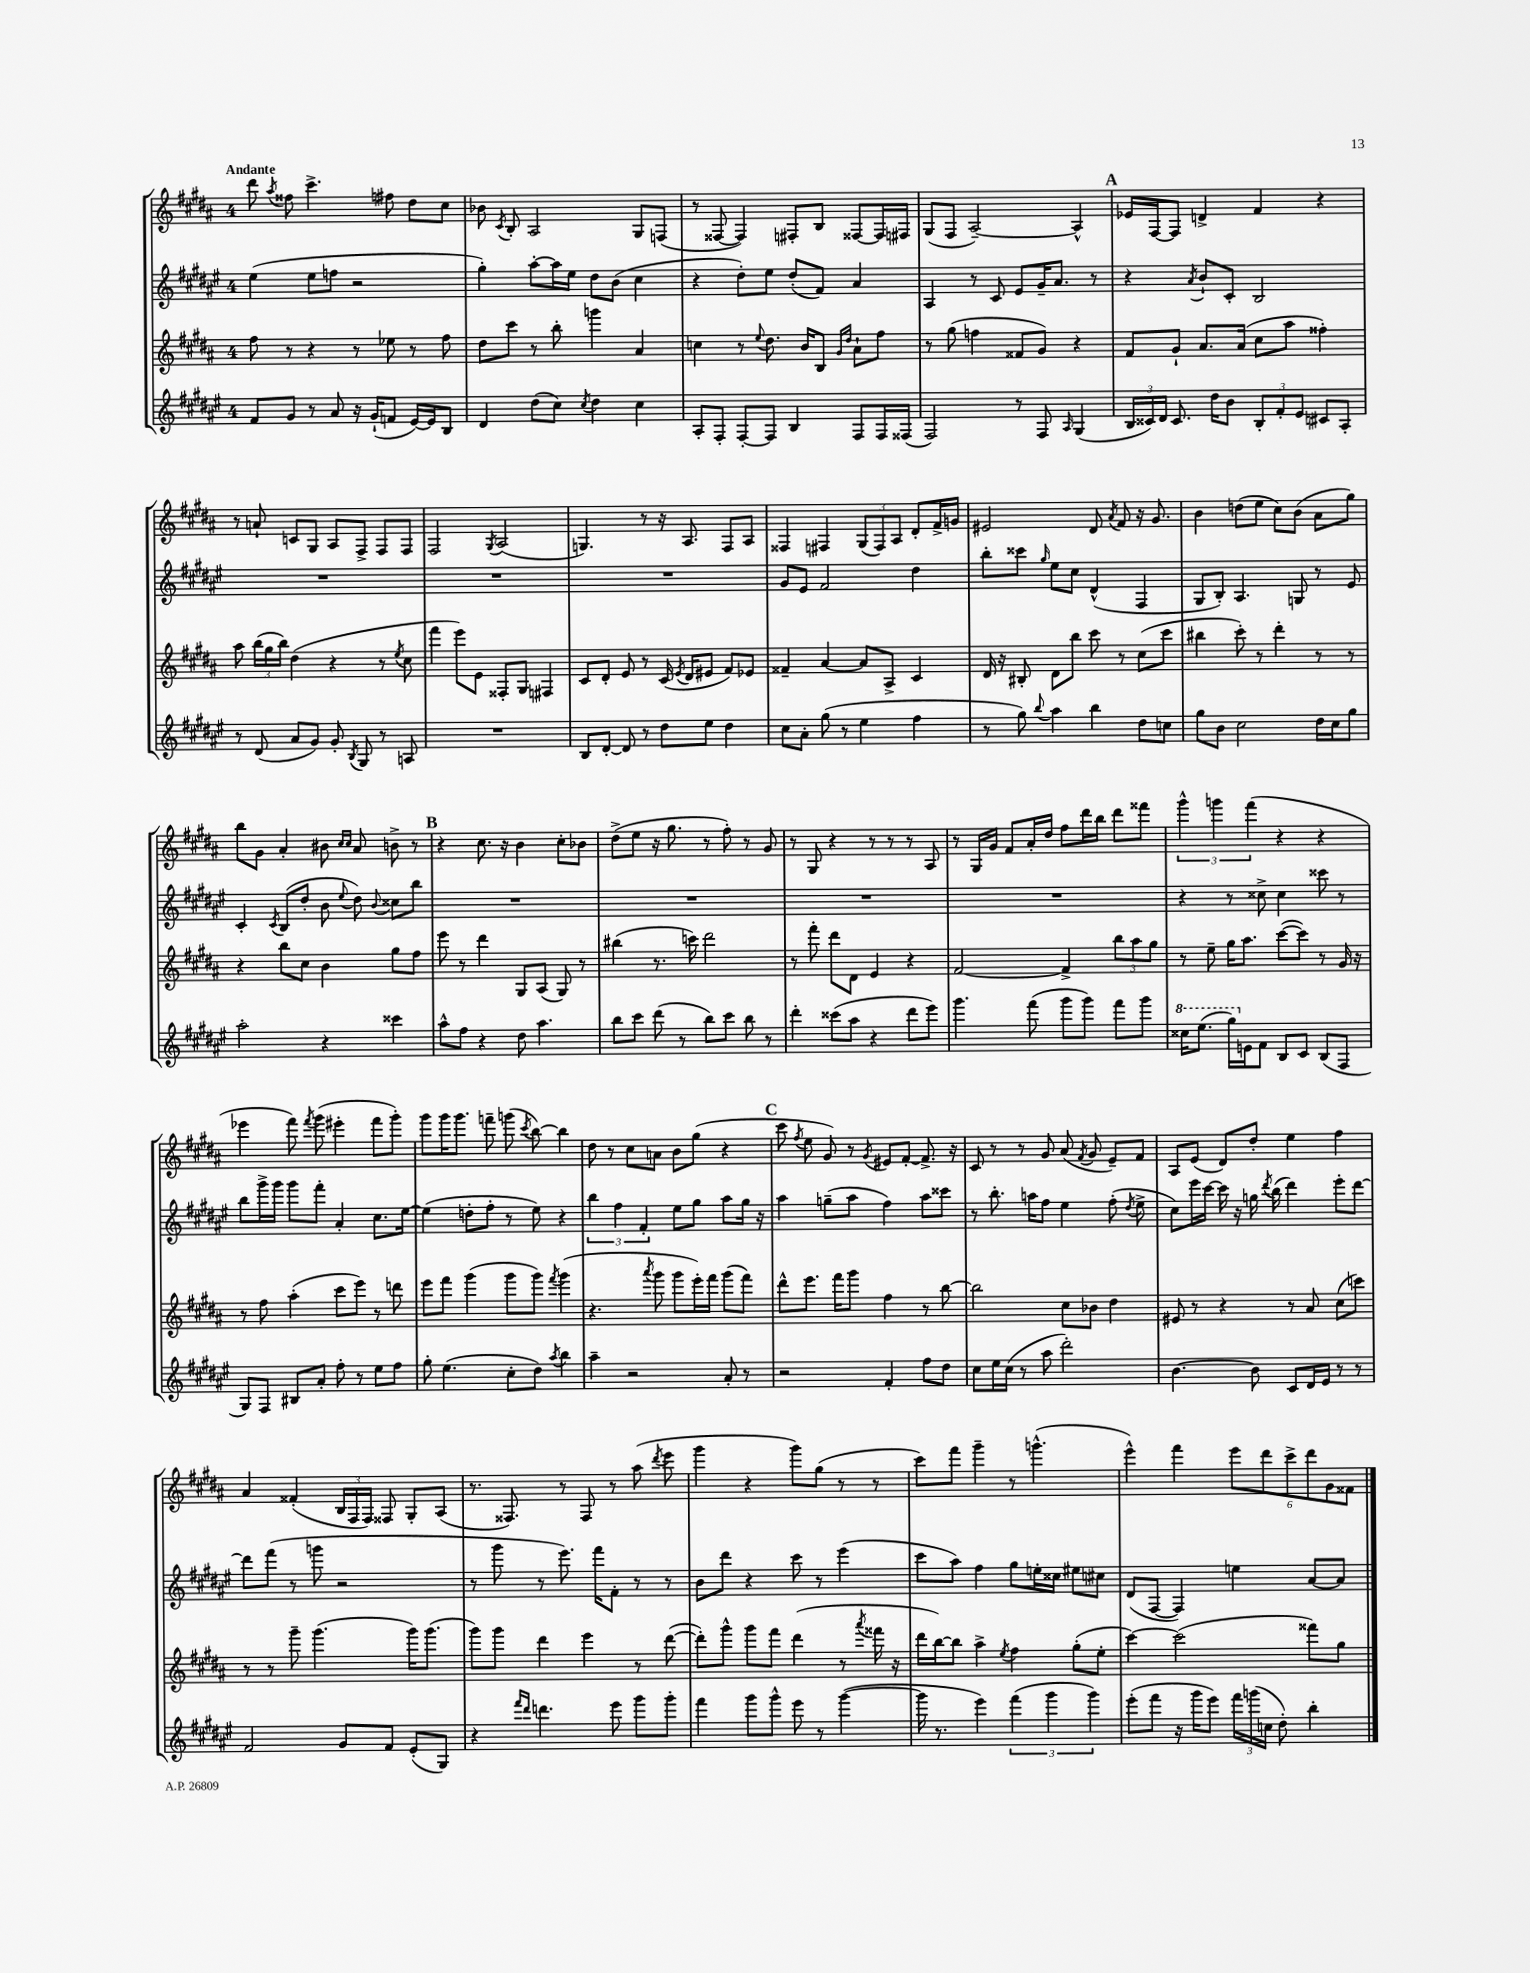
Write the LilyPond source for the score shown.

<<
\new StaffGroup <<
\new Staff = "s0" {
    \clef treble \key b \major \once \override Staff.TimeSignature.style = #'single-digit \time 4/4 \tempo "Andante"
    \autoBeamOff dis'''8 \acciaccatura { ais''8 } fisis''8 cis'''4.-> fis''8 dis''8[ cis''8] |
    bes'8 \acciaccatura { cis'8 } b8-. ais2 gis8[ f8]( |
    r8 fisis8~ fisis4) fis8[-. b8] fisis8[~ fisis16 fis16] |
    gis8[( fis8] ais2~--) ais4-^ |
    \mark \markup { \bold "A" } ees'16[ fis16~ fis8] d'4-> fis'4 r4 |
    r8 a'8-! c'8[ gis8] ais8[ fis8]-> fis8[ fis8] |
    fis2 \acciaccatura { gis8 } ais2( |
    g4.) r8 r16 ais8. fis8[ ais8] |
    fisis4 fis4 \tuplet 3/2 { gis8[( fis8) ais8] } dis'8[-. fis'16-> g'16] |
    eis'2 dis'8 \acciaccatura { ais'8 } fis'8 r16 gis'8. |
    b'4 d''8[( e''8] cis''8[) b'8]( ais'8[ gis''8]) |
    b''8[ gis'8] ais'4-. bis'8 \grace { cis''16[ cis''16] } ais'8 b'8-> r8 |
    \mark \markup { \bold "B" } r4 cis''8. r16 b'4 cis''8[-. bes'8] |
    dis''8[->( e''8] r16 gis''8. r8 fis''8-.) r8 gis'8 |
    r8 gis8 r4 r8 r8 r8 ais8 |
    r8 gis16[ gis'16] fis'8[ ais'16-. dis''16] fis''8[ dis'''16 b''16] dis'''8[ fisis'''8] |
    \tuplet 3/2 { gis'''4-^ g'''4 fis'''4( } r4 r4 |
    ees'''4 fis'''8) \acciaccatura { fis'''8 } gis'''8( eis'''4-. fis'''8[ gis'''8]-.) |
    gis'''8[ gis'''16 gis'''8.] f'''8-- g'''8( \acciaccatura { cis'''8 } b''8~) b''4 |
    dis''8 r8 cis''8[ a'8] b'8[ gis''8]( r4 |
    \mark \markup { \bold "C" } cis'''8 \acciaccatura { fis''8 } e''8 gis'8) r8 \acciaccatura { gis'8 } eis'8[ fis'8]~-. fis'8.-> r16 |
    cis'8 r8 r8 gis'8 ais'8( \acciaccatura { fis'8 } gis'8 e'8[--) fis'8] |
    ais8[ e'8]( dis'8[) dis''8]-. e''4 fis''4 |
    ais'4 fisis'4-.( \tuplet 3/2 { b16[ fis16 fis16]) } fisis8 gis8[-. ais8]( |
    r8. fisis8.) r8 fisis8 r8 ais''8( \acciaccatura { dis'''8 } e'''8 |
    gis'''4 r4 gis'''8[) gis''8]( r8 r8 |
    cis'''8[) fis'''8] gis'''4-- r8 g'''4.-^( |
    e'''4-^) fis'''4 \tuplet 6/4 { e'''8[ dis'''8 cis'''8-> dis'''8 gis'8 fisis'8] } \bar "|." |
}
\new Staff = "s1" {
    \clef treble \key fis \major \once \override Staff.TimeSignature.style = #'single-digit \time 4/4
    \autoBeamOff eis''4( eis''8[ f''8] r2 |
    gis''4-.) ais''8[~-. ais''16 eis''16] dis''8[ b'8]( cis''4 |
    r4 dis''8[-.) eis''8] dis''8[-.( fis'8]) ais'4 |
    ais4 r8 cis'8 eis'8[ gis'16-- ais'8.] r8 |
    \mark \markup { \bold "A" } r4 \acciaccatura { ais'8 } b'8[-! cis'8]-. b2 |
    R1 |
    R1 |
    R1 |
    gis'8[ eis'8] fis'2 dis''4 |
    b''8[-. cisis'''8] \grace { gis''16 } eis''8[ cis''8] dis'4-^( fis4 |
    gis8[ b8]-.) ais4. g8 r8 eis'8 |
    cis'4-. \acciaccatura { cis'8 } b8[( dis''8]-. b'8 \appoggiatura { eis''8 } dis''8) \appoggiatura { b'8 } cisis''8[ b''8] |
    \mark \markup { \bold "B" } R1 |
    R1 |
    R1 |
    R1 |
    r4 r8 cisis''8-> cisis''4 cisis'''8 r8 |
    b''8[ gis'''16-> gis'''16] gis'''8[ fis'''8]-. ais'4-. cis''8.[ eis''16]~ |
    eis''4( d''8[-. fis''8]-. r8 eis''8) r4 |
    \tuplet 3/2 { b''4 fis''4 fis'4-. } eis''8[ gis''8] ais''8[ gis''16] r16 |
    \mark \markup { \bold "C" } ais''4 g''8[--( ais''8] fis''4) ais''8[ cisis'''8] |
    r8 b''8.-. a''16[ fis''8] eis''4 fis''8-.( \acciaccatura { dis''8 } eis''8-> |
    cis''8[) eis'''16 cis'''16]~ cis'''16 r16 g''16 \acciaccatura { dis'''8 } b''16( dis'''4) eis'''8[-. dis'''8]~ |
    dis'''8[ fis'''8]( r8 g'''8 r2 |
    r8 gis'''8 r8 eis'''8.) fis'''16[ fis'8]-. r8 r8 |
    b'8[ dis'''8] r4 cis'''8 r8 eis'''4( |
    cis'''8[ ais''8]) fis''4 gis''8[ e''16-. cisis''16] eis''8[ cis''8] |
    dis'8[( fis8]~ fis4) e''4 ais'8[~ ais'8] \bar "|." |
}
\new Staff = "s2" {
    \clef treble \key b \major \once \override Staff.TimeSignature.style = #'single-digit \time 4/4
    \autoBeamOff fis''8 r8 r4 r8 ees''8 r8 fis''8 |
    dis''8[ cis'''8] r8 b''8-. g'''4 ais'4 |
    c''4 r8 \appoggiatura { e''8 } dis''8. b'16[ b8] \grace { gis'16[ dis''16] } ais'8[-! fis''8] |
    r8 gis''8( f''4 fisis'8[ gis'8]) r4 |
    \mark \markup { \bold "A" } fis'8[ gis'8]-! ais'8.[ ais'16]( cis''8[ ais''8] fisis''4-.) |
    ais''8 \tuplet 3/2 { b''16[( gis''16 b''16]) } dis''4( r4 r8 \acciaccatura { e''8 } cis''8 |
    fis'''4 e'''8[) e'8] fisis8[-. gis8] fis4 |
    cis'8[ dis'8]-. e'8 r8 cis'16( \acciaccatura { e'8 } dis'16[ eis'8] fis'8[) ees'8] |
    fisis'4-- ais'4~ ais'8[ ais8]-> cis'4 |
    dis'16 r16 bis8-. dis'8[ b''8] cis'''8 r8 cis''8[( cis'''8] |
    bis''4 cis'''8-.) r8 dis'''4-. r8 r8 |
    r4 b''8[ cis''8] b'4 gis''8[ fis''8] |
    \mark \markup { \bold "B" } e'''8 r8 dis'''4 gis8[ ais8]( gis8) r8 |
    bis''4( r8. c'''16) dis'''2 |
    r8 fis'''8-. dis'''8[ dis'8] e'4 r4 |
    fis'2~ fis'4-> \tuplet 3/2 { b''8[ ais''8 gis''8] } |
    r8 e''8-- gis''16[ ais''8.] cis'''8[~( cis'''8]) r8 gis'16 r16 |
    r8 fis''8 ais''4-.( cis'''8[ e'''8]) r8 d'''8 |
    e'''8[ fis'''8] gis'''4( gis'''8[ gis'''8]) \acciaccatura { fis'''8 } gis'''4( |
    r4. \acciaccatura { ais'''8 } gis'''8 gis'''8[ e'''16-.) fis'''16] gis'''8[( fis'''8]) |
    \mark \markup { \bold "C" } dis'''8[-^ e'''8.] fis'''16[ gis'''8] fis''4 r8 b''8~ |
    b''2 cis''8[ bes'8] dis''4 |
    eis'8 r8 r4 r8 ais'8 cis''8[( c'''8]) |
    r8 r8 gis'''8-- gis'''4.( gis'''16[) gis'''8.]( |
    gis'''8[) gis'''8] dis'''4 e'''4 r8 dis'''8~( |
    dis'''8[-.) gis'''8]-^ gis'''8[ fis'''8] dis'''4( r8 \acciaccatura { ais'''8 } fisis'''16 r16 |
    dis'''16[ b''16~) b''8] ais''4-> \acciaccatura { e''8 } fis''4 gis''8[-.( e''8]-. |
    cis'''4~) cis'''2( fisis'''8[) gis''8] \bar "|." |
}
\new Staff = "s3" {
    \clef treble \key fis \major \once \override Staff.TimeSignature.style = #'single-digit \time 4/4
    \autoBeamOff fis'8[ gis'8] r8 ais'8 r16 gis'16[-!( f'8] eis'16[~) eis'16 b8] |
    dis'4 dis''8[( cis''8]) \acciaccatura { cis''8 } dis''4 cis''4 |
    ais8[-. fis8]-. fis8[~-. fis8] b4 fis8[ fis16 fisis16]( |
    fis2) r8 fis8 \grace { ais16 } gis4( |
    \mark \markup { \bold "A" } \tuplet 3/2 { b16[ cisis'16) dis'16] } cisis'8. dis''16[ b'8] \tuplet 3/2 { b8[-. fis'8-. eis'8] } cis'8[ ais8]-. |
    r8 dis'8( ais'8[ gis'8]) gis'8-. \acciaccatura { b8 } gis8 r8 a8 |
    R1 |
    b8[ dis'8]~-. dis'8 r8 dis''8[ eis''8] dis''4 |
    cis''8[ ais'8]-. gis''8( r8 eis''4 fis''4 |
    r8 gis''8) \appoggiatura { b''8 } ais''4 b''4 dis''8[ c''8] |
    gis''8[ b'8] cis''2 dis''16[ cis''16 gis''8] |
    ais''2-. r4 cisis'''4 |
    \mark \markup { \bold "B" } ais''8[-^ fis''8] r4 dis''8 ais''4. |
    b''8[ cis'''8] dis'''8( r8 b''8[) cis'''8] b''8 r8 |
    dis'''4-. cisis'''8[( ais''8] r4 dis'''8[ eis'''8]) |
    gis'''4. fis'''8( gis'''8[ gis'''8]) fis'''8[ gis'''8] |
    \ottava #1 cisis'''16[ eis'''8.]( gis'''16[) \ottava #0 e'16 fis'8] b8[ cis'8] b8[( fis8] |
    gis8[) fis8] bis8[ ais'8]-. fis''8-. r8 eis''8[ fis''8] |
    gis''8-. eis''4.( cis''8[-. dis''8]) \acciaccatura { ais''8 } b''4 |
    ais''4-- r2 ais'8-. r8 |
    \mark \markup { \bold "C" } r2 fis'4-. fis''8[ dis''8] |
    cis''8[ eis''16 cis''16]( r8 ais''8 dis'''2-.) |
    b'4.~ b'8 cis'8[ dis'16 eis'16] r8 r8 |
    fis'2 gis'8[ fis'8] eis'8[-.( gis8]) |
    r4 \grace { fis'''16[ dis'''16] } d'''4. eis'''8 gis'''8[ gis'''8]-. |
    fis'''4 gis'''8[ gis'''8]-^ eis'''8 r8 gis'''4~( |
    gis'''16 r8. eis'''4) \tuplet 3/2 { fis'''4( gis'''4 gis'''4) } |
    eis'''8[-.( fis'''8] r16 gis'''16[ eis'''8]) \tuplet 3/2 { fis'''16[ g'''16( c''16] } dis''8-.) b''4-. \bar "|." |
}
>>
>>
\layout { \context { \Score \remove "Bar_number_engraver" } }
